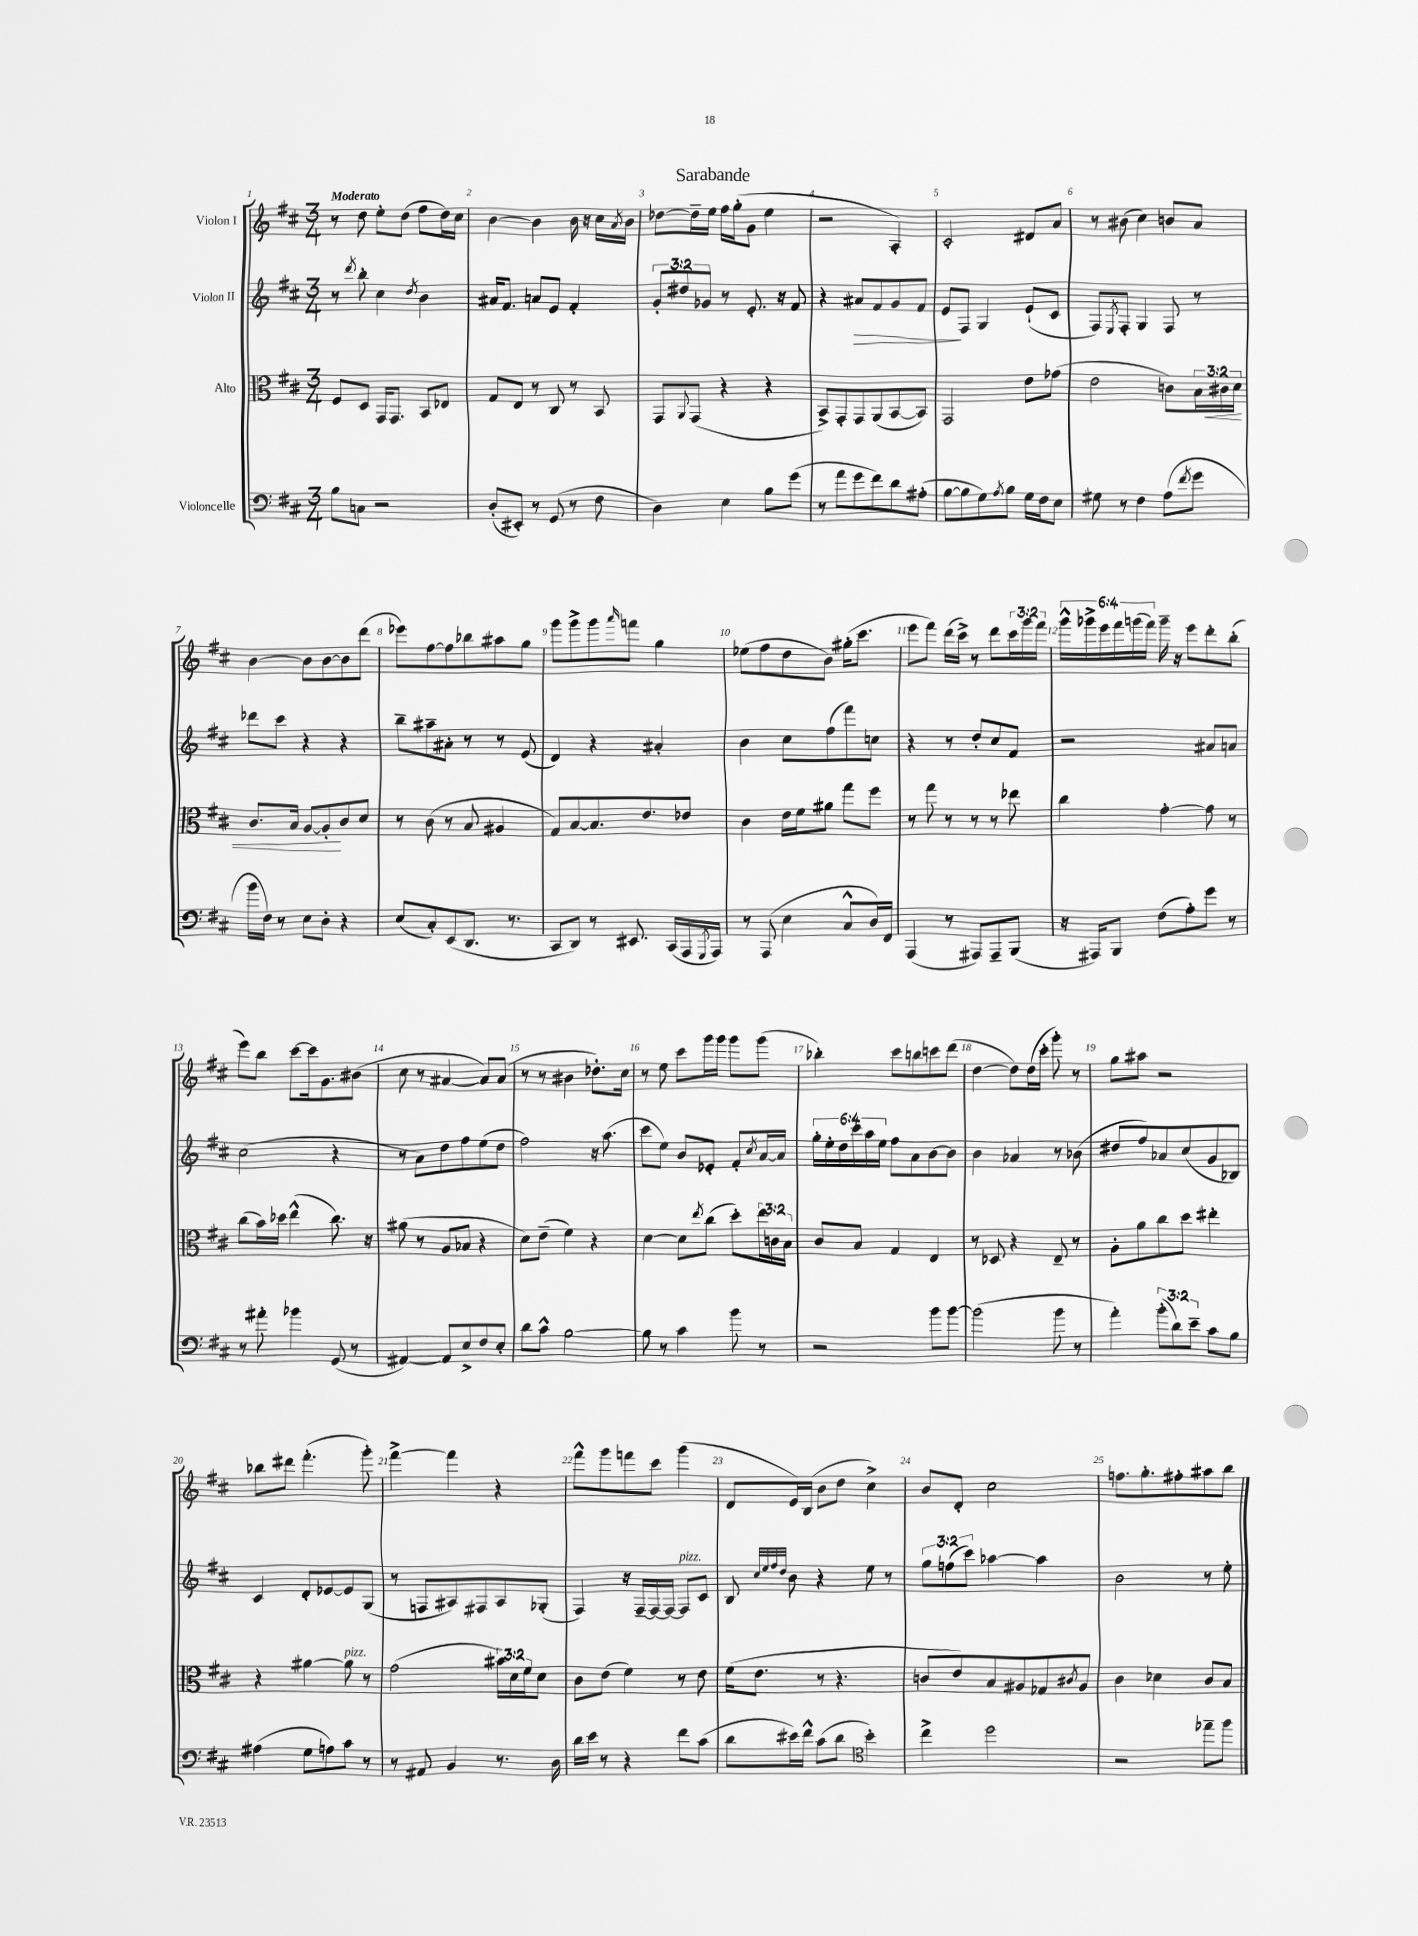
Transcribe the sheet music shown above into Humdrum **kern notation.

**kern	**kern	**kern	**kern
*staff4	*staff3	*staff2	*staff1
*clefF4	*clefC3	*clefG2	*clefG2
*k[f#c#]	*k[f#c#]	*k[f#c#]	*k[f#c#]
*M3/4	*M3/4	*M3/4	*M3/4
8B	8F#	8r	8r
.	.	8qddd	.
8C	8D	8bb'	8dd
2r	16GG	4cc#	8ee'
.	8.GG	.	.
.	.	.	(8dd
.	.	8qdd	.
.	8BB	4b	8ff#
.	8E-	.	16dd)
.	.	.	16cc#
=	=	=	=
(8D'	8G	16a#	[4b
.	.	8.f#	.
8EE#')	8E	.	.
8r	8r	8a	4b]
(8GG	8C#	8e	.
8r	8r	4f#'	16b
.	.	.	16r
8F#	8BB	.	16cc#
.	.	.	8qa
.	.	.	16b
=	=	=	=
4D)	8GG	12g'	[8dd-
.	.	12dd#	.
.	8qqAA	.	.
.	(8GG	.	16dd-~]
.	.	12g-	.
.	.	.	16ee
4E	4r	8r	16ff#
.	.	.	(16gg'
.	.	8.e'	8g
8B	4r	.	4ee
.	.	16r	.
(8g	.	8f#	.
=	=	=	=
8r	8BB^)	4r	2r
8a	8GG'	.	.
8g	8GG	8a#	.
8f#)	(8AA	8f#	.
8d	[8BB	8g	4A')
(8A#'	8BB])	8f#	.
=	=	=	=
[8B	2GG	8e	2c#'
8B]	.	8F#	.
8G)	.	4G	.
8qA	.	.	.
8B	.	.	.
16G	8e	(8e`	8d#
16F#	.	.	.
8E	(8g-	8c#	8a
=	=	=	=
8G#	2e	8F#)	8r
.	.	8qE	.
8r	.	8F#'	(8b#
4F#	.	4G	4cc#)
(8A	8c)	8F#	8b
8qf#	.	.	.
8g	24B	8r	8a
.	24c#	.	.
.	24d	.	.
=	=	=	=
16b	8.c#	8ddd-	[4b
16F#)	.	.	.
8r	.	8ccc#	.
.	16B	.	.
8E	[8A	4r	8b]
8D'	8A']	.	[8b
4r	8c#	4r	8b]
.	8d	.	(8ddd
=	=	=	=
(8E	8r	8bb~	8eee-)
8C#')	(8c#	8aa#~	[8ff#
(8EE	8r	8a#'	8ff#]
8.DD	8B	8r	8bb-
.	4A#	8r	8aa#
8.r	.	.	.
.	.	(8e	8gg
=	=	=	=
8CC#	8G)	4d)	8ggg
8DD)	[8B	.	8ggg^
8r	8.B]	4r	8ggg
.	.	.	16qqaaa
8.EE#	.	.	8fff
.	8.e	.	.
.	.	4a#'	4gg
(16CC#	.	.	.
16AAA	8e-	.	.
8qGGG	.	.	.
16AAA)	.	.	.
=	=	=	=
8r	4c#	4b	(8ee-
(8AAA	.	.	8ff#
4E	16e	8cc#	8dd
.	16f#	.	.
.	8a#	(8ff#	8b)
8C#^^	8gg	8fff#)	(16gg#'
.	.	.	8.ccc#
16D)	8ff#	8cc	.
16FF#	.	.	.
=	=	=	=
(4AAA	8r	4r	8eee
.	8gg	.	8fff#)
8r	8r	8r	(16ddd
.	.	.	16ccc#^)
8AAA#)	8r	8dd'	8r
8AAA#~	8r	8cc#	8ddd
(8BBB	8ee-	8f#	24ccc#
.	.	.	24ggg
.	.	.	24fff#
=	=	=	=
16r	4cc#	2r	24ggg^^
.	.	.	24ggg-^
16AAA#)	.	.	.
.	.	.	24eee
8BBB	.	.	24fff#
.	.	.	(24ggg
.	.	.	24fff#)
(8F#	[4g'	.	16ggg~
.	.	.	16r
8A')	.	.	8eee
8g	8g]	8a#	8ddd'
8r	8r	8a	(8bb'
=	=	=	=
8r	(8cc#	(2cc#	8eee)
8a#'	16b)	.	8bb
.	16dd-	.	.
4b-	(4ee^^	.	[8ccc#
.	.	.	16ccc#]
.	.	.	8.g
(8GG	8.cc#)	4r	.
8r	.	.	(8b#
.	16r	.	.
=	=	=	=
[4AA#)	(8a#	8r	8cc#
.	8r	8a)	8r
8AA#]	8A	8dd	[4a#
8E^	8B-	8ff#	.
8F#	4r	(8ee	8a#])
8E'	.	8dd	(8a#
=	=	=	=
8d	8d)	2ff#)	8r
8c#^^	(8e~	.	8r
[2B	4f#)	.	4b#
.	4r	16r	8.dd-')
.	.	(8.aa	.
.	.	.	16cc#
=	=	=	=
8B]	[4d	8ccc#	8r
8r	.	8ee)	8ee
4c#	8d]	8b	8ccc#
.	8qee	.	.
.	(8cc#	8e-'	16ggg
.	.	.	16ggg
8b	8dd')	8f#'	8ggg
.	.	8qcc#	.
8r	24ee	[16a	(8ggg
.	24c	.	.
.	.	16a]	.
.	24B	.	.
=	=	=	=
2r	8c#	24gg'	4bb-')
.	.	24ee'	.
.	.	24dd	.
.	8B	24ccc#	.
.	.	24aa	.
.	.	24ee	.
.	4G	8ff#	8ccc#
.	.	8a	8bb
8b	4E	[8b	8ccc
[8b	.	8b]	(8ddd
=	=	=	=
(2b]	8r	4b	[4dd
.	8D-	.	.
.	4r	4a-	8dd])
.	.	.	(16dd
.	.	.	16ccc#'
8b	8E~	8r	8ggg')
8r	8r	(8b-	8r
=	=	=	=
4a')	8A'	8dd#	8gg
.	8a	8ff#)	8aa#
(12b'	8cc#	8a-	2r
12d)	.	.	.
.	8dd	(8cc#	.
12e~	.	.	.
8c#	4ee#'	8g	.
8B	.	8B-)	.
=	=	=	=
(4A#	4r	4c#	8bb-
.	.	.	8ddd#
8G	[4a#	8d'	(4.fff#'
8A)	.	[8e-	.
8c#	8a#]	8e-]	.
8r	8r	(8G	8ggg')
=	=	=	=
8r	(2g	8r	[4fff#^
8AA#	.	8F	.
4BB	.	8A#)	4fff#]
.	.	8F#	.
8.r	24b#)	8A#	4r
.	24d	.	.
.	24f#	.	.
.	8d	(8G-'	.
16D	.	.	.
=	=	=	=
16d	8c#	4F#)	8fff#^^
16e	.	.	.
8r	(8e	.	8ggg
4r	4f#)	16r	8fff
.	.	[16F#~	.
.	.	16F#_	8ccc#
.	.	16F#_	.
8f#	8r	8F#]	(4ggg
(8c#	8e	8c#	.
=	=	=	=
8d	(16f#	8B	8d
.	8.e	.	.
.	.	32qqcc#	.
.	.	32qqee	.
.	.	32qqff#	.
.	.	32qqdd	.
16e#)	.	8b	16e)
16f#^^	.	.	(16B
(8c#	8r	4r	8b
8d	4.r	.	8dd
*clefC4	*	*	*
4b')	.	8ee	4cc#^)
.	.	8r	.
=	=	=	=
4cc#^	8c	12gg	8b
.	.	(12ff	.
.	8e)	.	8d'
.	.	12ccc#)	.
2dd	8B	[4aa-	2cc#
.	8A#	.	.
.	8G-	4aa-]	.
.	8qc#	.	.
.	8A#	.	.
=	=	=	=
2r	4c#	2b	8.ff
.	.	.	8.gg'
.	4d-	.	.
.	.	.	8ff#'
8ee-~	8c#	8r	8aa#
8ff#	8B	8ee'	8bb
==	==	==	==
*-	*-	*-	*-
